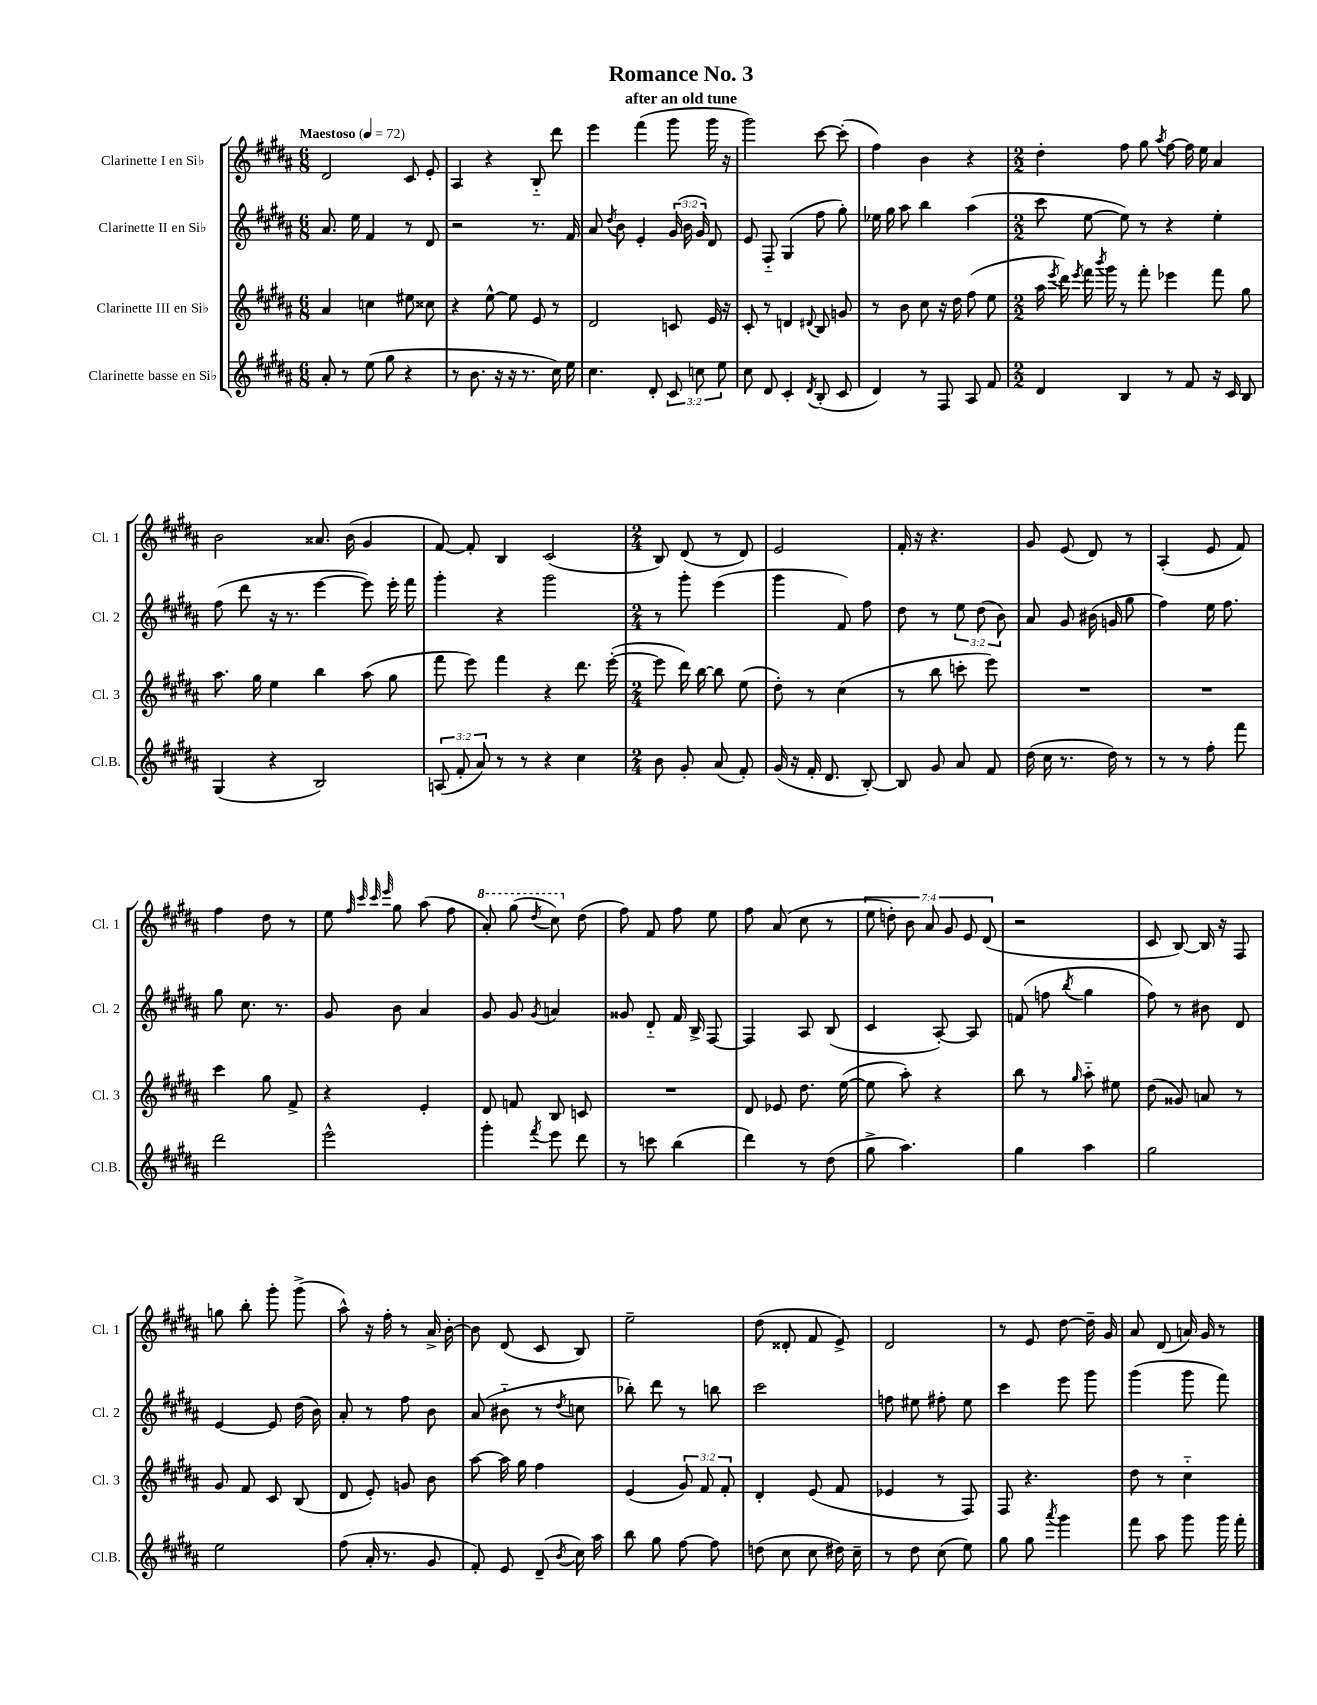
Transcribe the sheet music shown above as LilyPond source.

\header { title = "Romance No. 3" subtitle = "after an old tune" }
<<
\new StaffGroup <<
\new Staff = "s0" \with { instrumentName = "Clarinette I en Sib" shortInstrumentName = "Cl. 1" } {
    \clef treble \key b \major \numericTimeSignature \time 6/8 \override Staff.TupletNumber.text = #tuplet-number::calc-fraction-text \tempo "Maestoso" 4 = 72
    \autoBeamOff dis'2 cis'8 e'8-. |
    ais4 r4 b8-_ dis'''8 |
    e'''4 fis'''4( gis'''8 gis'''16 r16 |
    gis'''2) cis'''8~ cis'''8-.( |
    fis''4) b'4 r4 |
    \numericTimeSignature \time 2/2 dis''4-. fis''8 gis''8 \acciaccatura { ais''8 } fis''8~ fis''16 e''16 ais'4 |
    b'2 aisis'8. b'16( gis'4 |
    fis'8~) fis'8-. b4 cis'2( |
    \numericTimeSignature \time 2/4 b8) dis'8( r8 dis'8) |
    e'2 |
    fis'16-. r16 r4. |
    gis'8 e'8( dis'8) r8 |
    ais4-.( e'8 fis'8) |
    fis''4 dis''8 r8 |
    e''8 \grace { fis''32 cis'''32 cis'''32 e'''32 } gis''8 ais''8( fis''8 |
    \ottava #1 ais''8-.) gis'''8( \acciaccatura { dis'''8 } cis'''8) \ottava #0 dis''8( |
    fis''8) fis'8 fis''8 e''8 |
    fis''8 ais'8( cis''8 r8 |
    \tuplet 7/4 { e''8 d''8-.) b'8 ais'8 gis'8 e'8 dis'8( } |
    r2 |
    cis'8 b8~) b16 r16 fis8 |
    g''8 b''8-. gis'''8-. gis'''8->( |
    ais''8-^) r16 fis''16-. r8 ais'16-> b'16~-. |
    b'8 dis'8( cis'8 b8) |
    e''2-- |
    dis''8( disis'8-. fis'8 e'8->) |
    dis'2 |
    r8 e'8 dis''8~ dis''16-- gis'16 |
    ais'8 dis'8( a'16) gis'16 r8 \bar "|." |
}
\new Staff = "s1" \with { instrumentName = "Clarinette II en Sib" shortInstrumentName = "Cl. 2" } {
    \clef treble \key b \major \numericTimeSignature \time 6/8 \override Staff.TupletNumber.text = #tuplet-number::calc-fraction-text
    \autoBeamOff ais'8. e''16 fis'4 r8 dis'8 |
    r2 r8. fis'16 |
    ais'8 \acciaccatura { dis''8 } b'8 e'4-. \tuplet 3/2 { gis'16( b'16 gis'16) } dis'8 |
    e'8 fis8-_ gis4( fis''8 gis''8-.) |
    ees''16 gis''16 ais''8 b''4 ais''4( |
    \numericTimeSignature \time 2/2 cis'''8 e''8~ e''8) r8 r4 e''4-. |
    fis''8( dis'''8 r16 r8. e'''4~ e'''8) e'''16-. fis'''16 |
    gis'''4-. r4 gis'''2 |
    \numericTimeSignature \time 2/4 r8 gis'''8-. e'''4( |
    gis'''4 fis'8) fis''8 |
    dis''8 r8 \tuplet 3/2 { e''8 dis''8( b'8) } |
    ais'8 gis'8 bis'16( g'16 gis''8 |
    fis''4) e''16 fis''8. |
    gis''8 cis''8. r8. |
    gis'8 b'8 ais'4 |
    gis'8 gis'8 \acciaccatura { gis'8 } a'4 |
    gisis'8 dis'8-_ fis'16 b16-> fis8~ |
    fis4 ais8 b8( |
    cis'4 ais8~-.) ais8 |
    f'8( f''8 \acciaccatura { b''8 } gis''4 |
    fis''8) r8 bis'8 dis'8 |
    e'4~ e'8 dis''16( b'16) |
    ais'8-. r8 fis''8 b'8 |
    ais'8( bis'8-_ r8 \acciaccatura { dis''8 } c''8 |
    bes''8-.) dis'''8 r8 b''8 |
    cis'''2 |
    f''8 eis''8 fis''8-. eis''8 |
    cis'''4 e'''8 gis'''8 |
    gis'''4( gis'''8 fis'''8) \bar "|." |
}
\new Staff = "s2" \with { instrumentName = "Clarinette III en Sib" shortInstrumentName = "Cl. 3" } {
    \clef treble \key b \major \numericTimeSignature \time 6/8 \override Staff.TupletNumber.text = #tuplet-number::calc-fraction-text
    \autoBeamOff ais'4 c''4 eis''8 cisis''8 |
    r4 e''8~-^ e''8 e'8 r8 |
    dis'2 c'8 e'16 r16 |
    cis'8-. r8 d'4 \appoggiatura { dis'8 } b8 g'8 |
    r8 b'8 cis''8 r16 dis''16 fis''8( e''8 |
    \numericTimeSignature \time 2/2 ais''16 \acciaccatura { e'''8 } dis'''16) \acciaccatura { e'''8 } fis'''16 \acciaccatura { b'''8 } gis'''16 r8 fis'''8-. ees'''4 fis'''8 gis''8 |
    ais''8. gis''16 e''4 b''4 ais''8( gis''8 |
    fis'''8 e'''8) fis'''4 r4 dis'''8. e'''16~-.( |
    \numericTimeSignature \time 2/4 e'''8 dis'''16) b''16~ b''8 e''8( |
    dis''8-.) r8 cis''4( |
    r8 b''8 c'''8-. e'''8) |
    R2 |
    R2 |
    cis'''4 gis''8 fis'8-> |
    r4 e'4-. |
    dis'8 f'8 b8 c'8 |
    R2 |
    dis'8 ees'8 dis''8. e''16~( |
    e''8 ais''8-.) r4 |
    b''8 r8 \grace { gis''16 } ais''8-_ eis''8 |
    dis''8( gisis'8) a'8 r8 |
    gis'8 fis'8 cis'8 b8( |
    dis'8 e'8-.) g'8 b'8 |
    ais''8~ ais''16 gis''16 fis''4 |
    e'4( \tuplet 3/2 { gis'8) fis'8 fis'8-. } |
    dis'4-. e'8( fis'8 |
    ees'4 r8 fis8) |
    fis8 r4. |
    dis''8 r8 cis''4-_ \bar "|." |
}
\new Staff = "s3" \with { instrumentName = "Clarinette basse en Sib" shortInstrumentName = "Cl.B." } {
    \clef treble \key b \major \numericTimeSignature \time 6/8 \override Staff.TupletNumber.text = #tuplet-number::calc-fraction-text
    \autoBeamOff ais'8-. r8 e''8( gis''8 r4 |
    r8 b'8. r16 r16 r8. cis''16) e''16 |
    cis''4. dis'8-. \tuplet 3/2 { cis'8 c''8 e''8 } |
    cis''8 dis'8 cis'4-. \acciaccatura { dis'8 } b8-.( cis'8 |
    dis'4) r8 fis8 ais8 fis'8 |
    \numericTimeSignature \time 2/2 dis'4 b4 r8 fis'8 r16 cis'16 b8 |
    gis4( r4 b2) |
    \tuplet 3/2 { a8( fis'8-. ais'8) } r8 r8 r4 cis''4 |
    \numericTimeSignature \time 2/4 b'8 gis'8-. ais'8( fis'8-.) |
    gis'16( r16 fis'16-. dis'8. b8~-.) |
    b8 gis'8 ais'8 fis'8 |
    dis''16( cis''16 r8. dis''16) r8 |
    r8 r8 fis''8-. fis'''8 |
    dis'''2 |
    e'''2-^ |
    gis'''4-. \acciaccatura { fis'''8 } e'''8 dis'''8 |
    r8 c'''8 b''4( |
    dis'''4) r8 dis''8( |
    gis''8-> ais''4.) |
    gis''4 ais''4 |
    gis''2 |
    e''2 |
    fis''8( ais'16-. r8. gis'8 |
    fis'8-.) e'8 dis'8--( \acciaccatura { b'8 } cis''16) ais''16 |
    b''8 gis''8 fis''8~ fis''8 |
    d''8( cis''8 cis''8 dis''16) cis''16-- |
    r8 dis''8 cis''8( e''8) |
    gis''8 gis''8 \acciaccatura { ais'''8 } gis'''4 |
    fis'''8 ais''8 gis'''8 gis'''16 fis'''16-. \bar "|." |
}
>>
>>
\layout { \context { \Score \remove "Bar_number_engraver" } }
